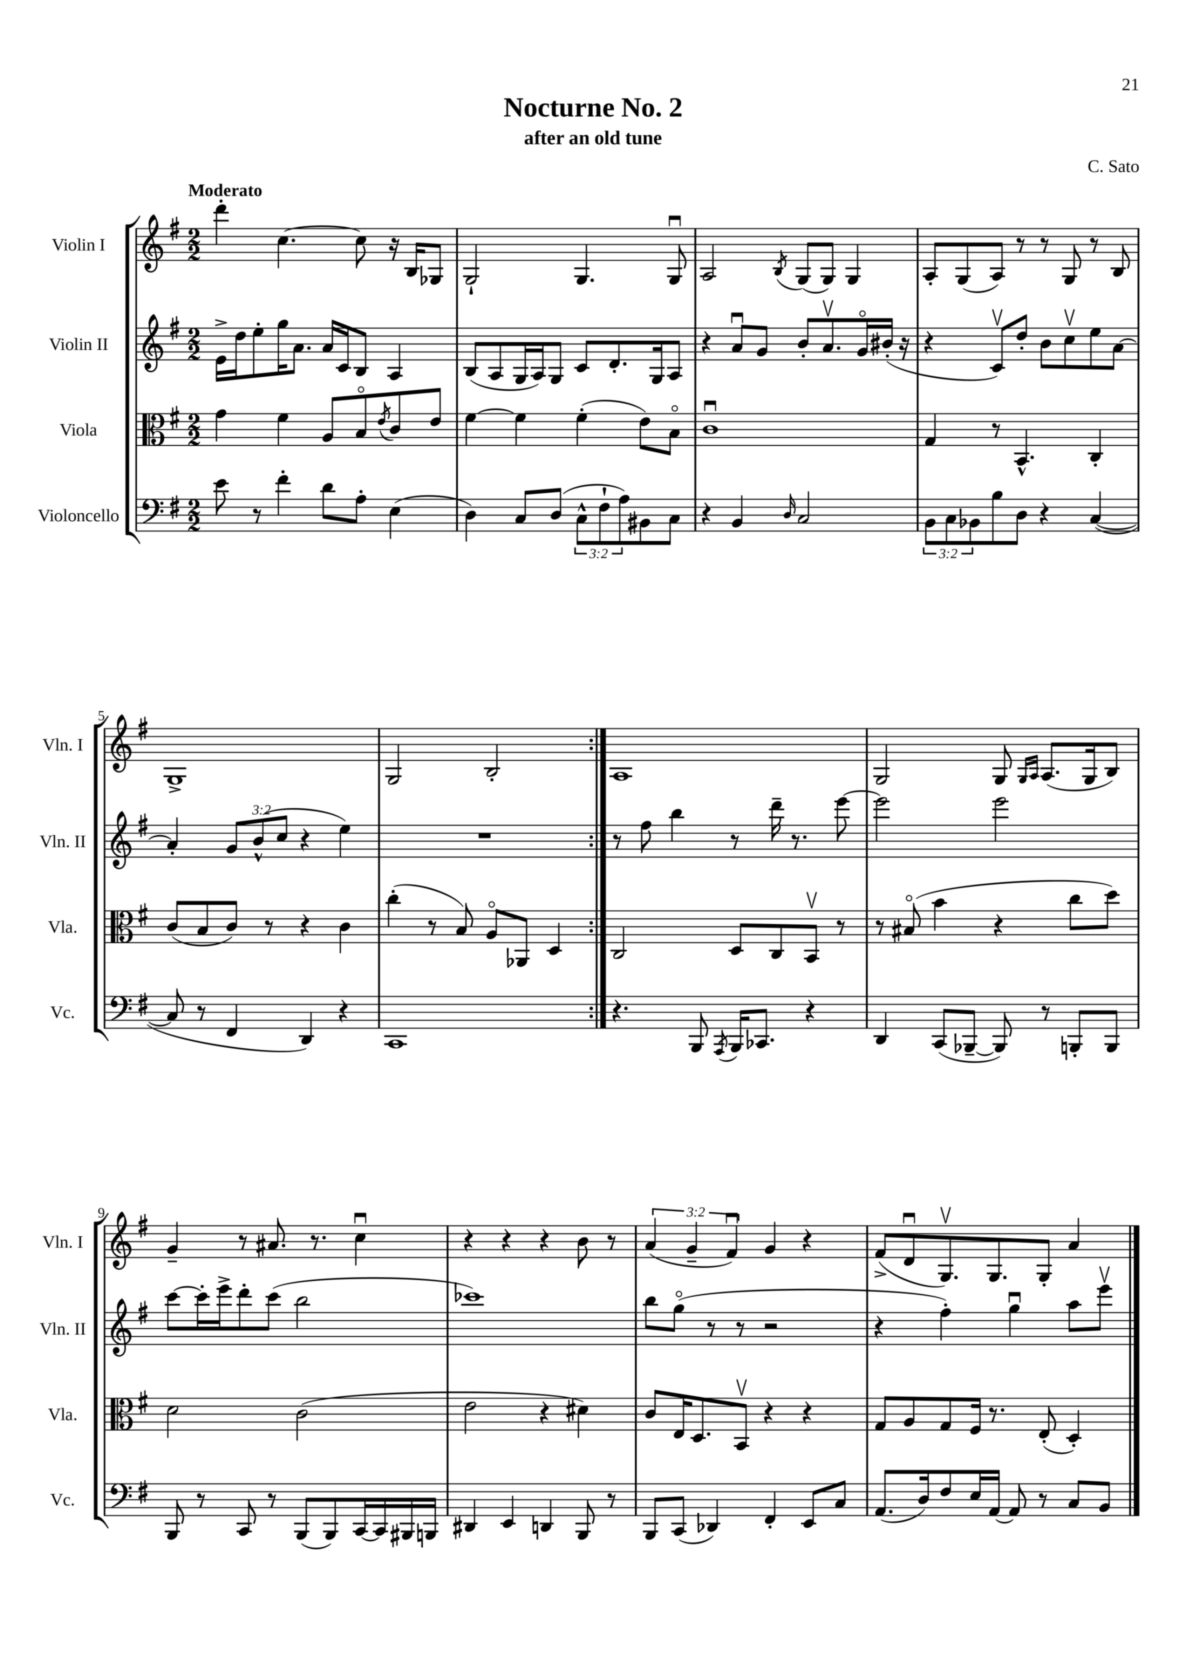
\header { title = "Nocturne No. 2" composer = "C. Sato" subtitle = "after an old tune" }
<<
\new StaffGroup <<
\new Staff = "s0" \with { instrumentName = "Violin I" shortInstrumentName = "Vln. I" } {
    \clef treble \key g \major \numericTimeSignature \time 2/2 \override Staff.TupletNumber.text = #tuplet-number::calc-fraction-text \tempo "Moderato"
    \repeat volta 2 { d'''4-. c''4.~ c''8 r16 b16 ges8 |
    g2-! g4. g8\downbow |
    a2 \acciaccatura { b8 } g8( g8) g4 |
    a8-. g8( a8) r8 r8 g8 r8 b8 |
    g1-> |
    g2 b2-. | }
    a1 |
    g2 g8 \grace { g16 a16 } a8.( g16 b8) |
    g'4-- r8 ais'8. r8. c''4\downbow |
    r4 r4 r4 b'8 r8 |
    \tuplet 3/2 { a'4( g'4-- fis'4\downbow) } g'4 r4 |
    fis'8->( d'8\downbow g8.\upbow) g8. g8-. a'4 \bar "|." |
}
\new Staff = "s1" \with { instrumentName = "Violin II" shortInstrumentName = "Vln. II" } {
    \clef treble \key g \major \numericTimeSignature \time 2/2 \override Staff.TupletNumber.text = #tuplet-number::calc-fraction-text
    \repeat volta 2 { e'16-> d''16 e''8-. g''16 a'8. a'16 c'16 b8 a4 |
    b8( a8 g16 a16) g8 c'8 d'8.-. g16 a8 |
    r4 a'8\downbow g'8 b'8-. a'8.\upbow g'16\flageolet bis'16-.( r16 |
    r4 c'8\upbow) d''8-. b'8 c''8\upbow e''8 a'8~ |
    a'4-. \tuplet 3/2 { g'8 b'8-^( c''8 } r4 e''4) |
    R1 | }
    r8 fis''8 b''4 r8 d'''16-- r8. e'''8~ |
    e'''2 e'''2 |
    c'''8~ c'''16-. e'''16-> d'''8-. c'''8( b''2 |
    ces'''1) |
    b''8 g''8\flageolet( r8 r8 r2 |
    r4 fis''4-.) g''4\downbow a''8 e'''8\upbow \bar "|." |
}
\new Staff = "s2" \with { instrumentName = "Viola" shortInstrumentName = "Vla." } {
    \clef alto \key g \major \numericTimeSignature \time 2/2
    \repeat volta 2 { g'4 fis'4 a8 b8\flageolet \acciaccatura { e'8 } c'8 e'8 |
    fis'4~ fis'4 fis'4-.( e'8) b8\flageolet |
    c'1\downbow |
    g4 r8 b,4.-^ c4-. |
    c'8( b8 c'8) r8 r4 c'4 |
    c''4-.( r8 b8) a8\flageolet aes,8 d4 | }
    c2 d8 c8 b,8\upbow r8 |
    r8 bis8\flageolet( b'4 r4 c''8 d''8) |
    d'2 c'2( |
    e'2 r4 dis'4) |
    c'8 e16 d8. b,8\upbow r4 r4 |
    g8 a8 g8 fis16 r8. e8-.( d4-.) \bar "|." |
}
\new Staff = "s3" \with { instrumentName = "Violoncello" shortInstrumentName = "Vc." } {
    \clef bass \key g \major \numericTimeSignature \time 2/2 \override Staff.TupletNumber.text = #tuplet-number::calc-fraction-text
    \repeat volta 2 { e'8 r8 fis'4-. d'8 a8-. e4( |
    d4) c8 d8( \tuplet 3/2 { c8-^ fis8-! a8) } bis,8 c8 |
    r4 b,4 \grace { d16 } c2 |
    \tuplet 3/2 { b,8 c8 bes,8 } b8 d8 r4 c4~( |
    c8 r8 fis,4 d,4) r4 |
    c,1 | }
    r4. b,,8 \acciaccatura { a,,8 } b,,16 ces,8. r4 |
    d,4 c,8( bes,,8~-- bes,,8) r8 b,,8-. b,,8 |
    b,,8 r8 c,8 r8 b,,8( b,,8) c,16~ c,16 bis,,16 b,,16 |
    dis,4 e,4 d,4 b,,8 r8 |
    b,,8 c,8( des,4) fis,4-. e,8 c8 |
    a,8.( d16) fis8 e16 a,16~ a,8 r8 c8 b,8 \bar "|." |
}
>>
>>
